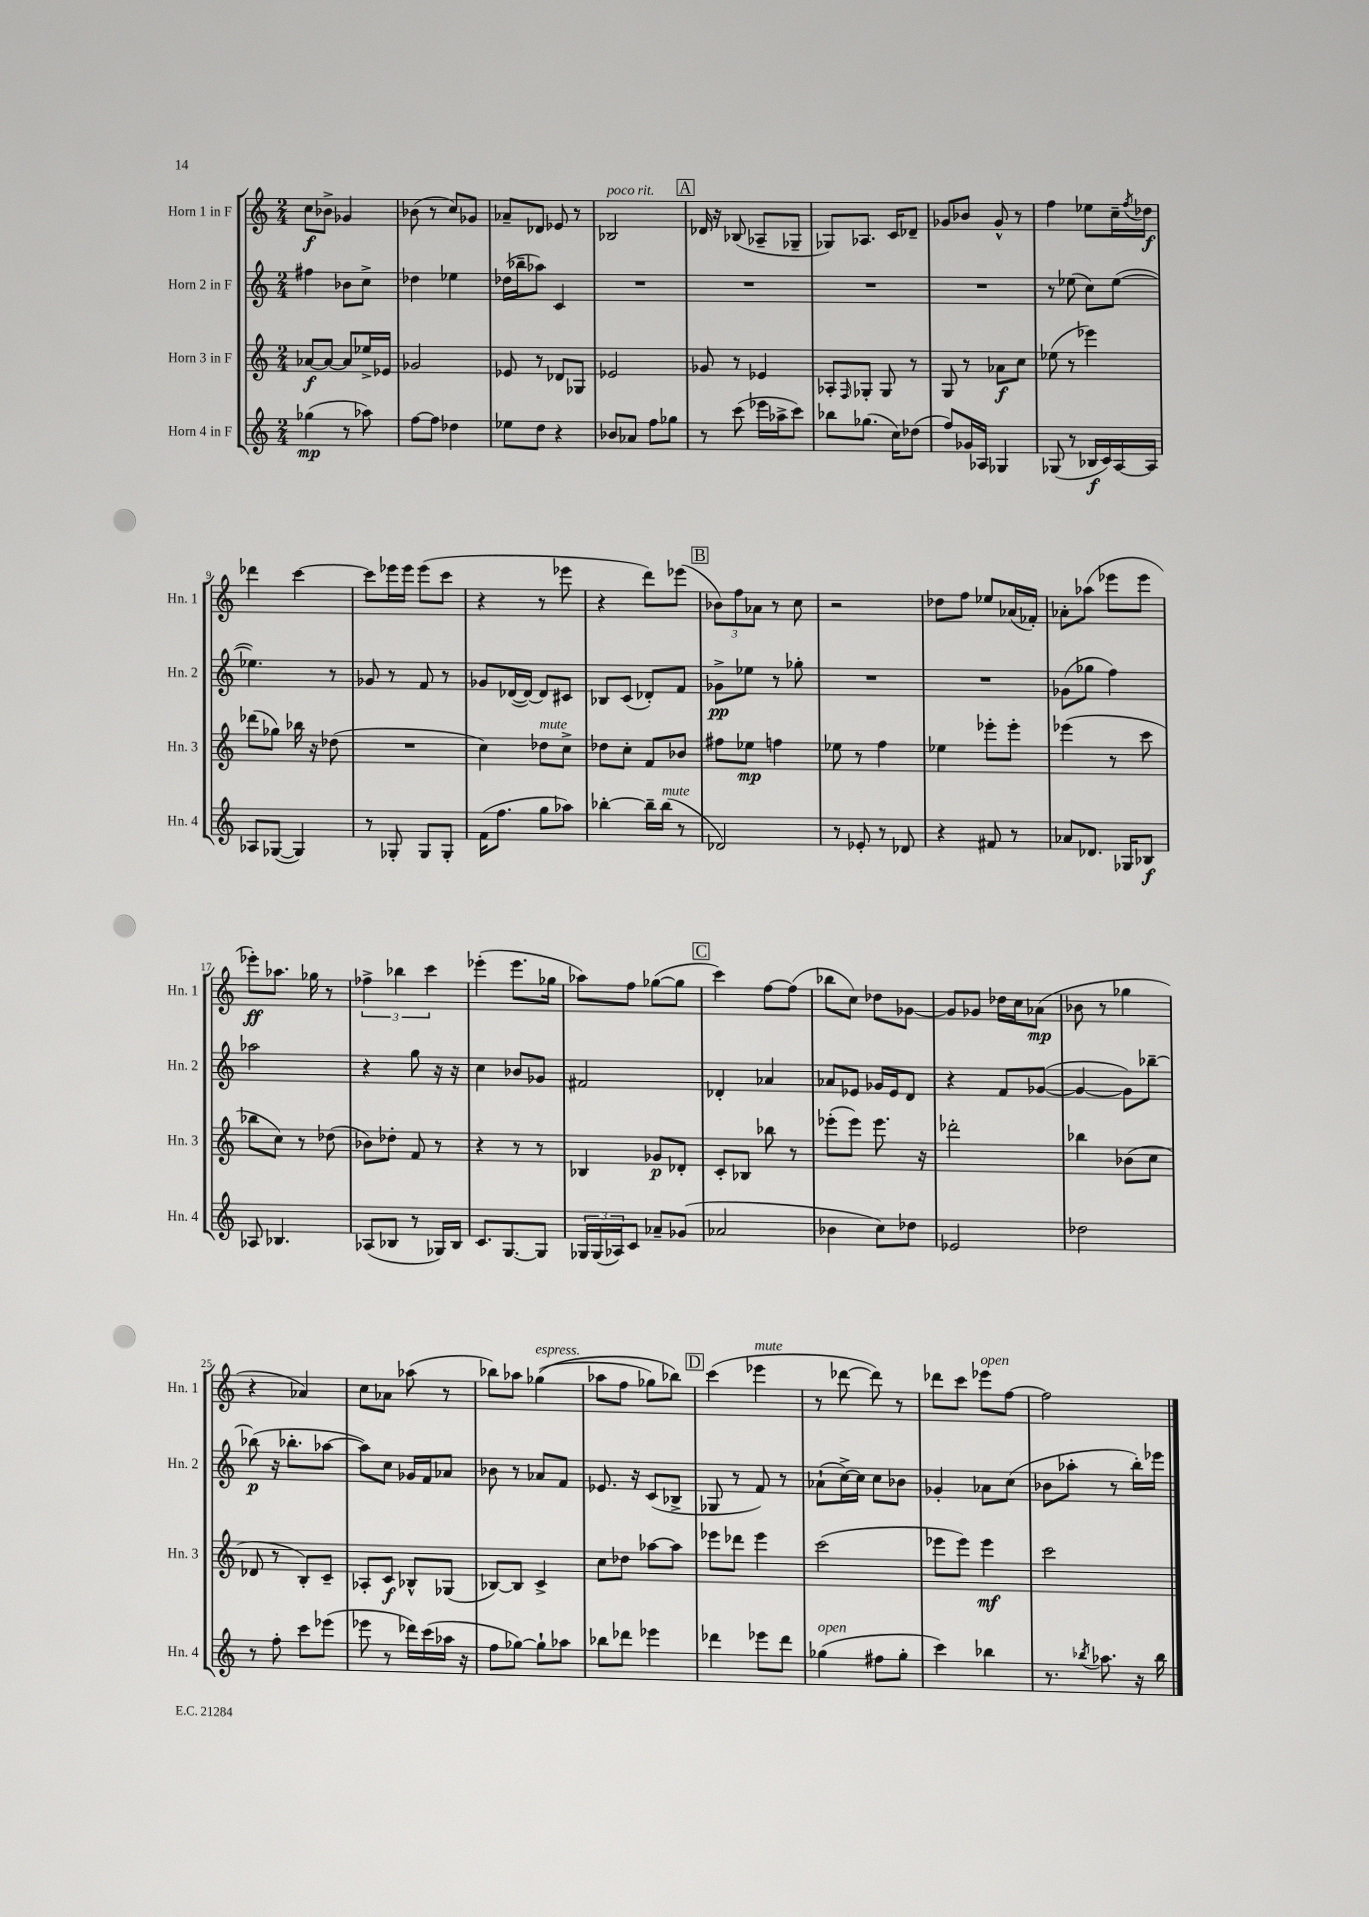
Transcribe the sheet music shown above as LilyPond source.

<<
\new StaffGroup <<
\new Staff = "s0" \with { instrumentName = "Horn 1 in F" shortInstrumentName = "Hn. 1" } {
    \clef treble \key c \major \numericTimeSignature \time 2/4
    c''8\f bes'8-> ges'4 |
    bes'8( r8 c''8) ges'8 |
    aes'8-- des'8 ees'8 r8 |
    bes2^\markup { \italic "poco rit." } |
    \mark \markup { \box "A" } des'16 r16 bes8( aes8-- ges8-- |
    ges8) aes8. c'16 des'8-- |
    ges'8 bes'8 ges'8-^ r8 |
    f''4 ees''8 c''16-- \acciaccatura { f''8 } des''16\f |
    des'''4 c'''4~ |
    c'''8 ees'''16 ees'''16 ees'''8( c'''8 |
    r4 r8 ees'''8 |
    r4 d'''8) ees'''8( |
    \mark \markup { \box "B" } \tuplet 3/2 { bes'8) f''8 aes'8 } r8 c''8 |
    r2 |
    des''8 f''8 ees''8 aes'16( fes'16-.) |
    aes'8-. aes''8( ees'''8 ees'''8 |
    ees'''8-.\ff) aes''8. ges''16 r8 |
    \tuplet 3/2 { fes''4-> bes''4 c'''4 } |
    ees'''4-.( ees'''8. ges''16 |
    aes''8) f''8 ges''8~( ges''8 |
    \mark \markup { \box "C" } c'''4) f''8~ f''8( |
    bes''8 c''8) des''8 ges'8~ |
    ges'8 ges'8 des''16 c''16 aes'8\mp( |
    bes'8 r8 ges''4 |
    r4 aes'4) |
    c''8 aes'8 aes''8( r8 |
    bes''8) aes''8 ges''4^\markup { \italic "espress." }(\( |
    aes''8 f''8 ges''8) bes''8\) |
    \mark \markup { \box "D" } c'''4( ees'''4^\markup { \italic "mute" } |
    r8 des'''8~ des'''8) r8 |
    des'''8 c'''8 ees'''8^\markup { \italic "open" } f''8~ |
    f''2 \bar "|." |
}
\new Staff = "s1" \with { instrumentName = "Horn 2 in F" shortInstrumentName = "Hn. 2" } {
    \clef treble \key c \major \numericTimeSignature \time 2/4
    fis''4 bes'8 c''8-> |
    des''4 ees''4 |
    des''16( bes''16-- aes''8) c'4 |
    R2 |
    \mark \markup { \box "A" } R2 |
    R2 |
    R2 |
    r8 ees''8( c''8) ees''8~( |
    ees''4.) r8 |
    ges'8 r8 f'8 r8 |
    ges'8 des'16~( des'16~) des'8 cis'8 |
    bes8 c'8( des'8-.) f'8 |
    \mark \markup { \box "B" } ges'8->\pp ees''8 r8 ges''8-. |
    R2 |
    R2 |
    ges'8( ges''8 f''4) |
    aes''2 |
    r4 g''8 r16 r16 |
    c''4 bes'8 ges'8 |
    fis'2 |
    \mark \markup { \box "C" } des'4-. aes'4 |
    aes'8 ees'8 ges'16 ees'16 d'8 |
    r4 f'8 ges'8~( |
    ges'4~ ges'8) bes''8~-- |
    bes''8\p( r16 bes''8.-. aes''8~ |
    aes''8) c''8 ges'16 f'16 aes'8 |
    bes'8 r8 aes'8 f'8 |
    ees'8. r16 c'8( bes8-> |
    \mark \markup { \box "D" } ges8 r8 f'8) r8 |
    aes'8-!( c''16~->) c''16 c''8 bes'8 |
    ges'4-. aes'8 c''8( |
    bes'8 aes''8-. r8 b''16-.) ees'''16 \bar "|." |
}
\new Staff = "s2" \with { instrumentName = "Horn 3 in F" shortInstrumentName = "Hn. 3" } {
    \clef treble \key c \major \numericTimeSignature \time 2/4
    aes'8~\f aes'8~ aes'8 ees''16-> ees'16 |
    ges'2 |
    ees'8 r8 des'8 ges8 |
    ees'2 |
    \mark \markup { \box "A" } ges'8 r8 ees'4 |
    aes8-. \grace { f16 } ges8-. ges8 r8 |
    g8 r8 aes'8\f c''8 |
    ees''8( r8 ees'''4) |
    des'''8( ges''8) bes''16 r16 des''8( |
    R2 |
    c''4) des''8^\markup { \italic "mute" } c''8-> |
    des''8 c''8-. f'8 bes'8 |
    \mark \markup { \box "B" } fis''8 ees''8\mp f''4 |
    ees''8 r8 f''4 |
    ees''4 ees'''8-. ees'''8-. |
    ees'''4( r8 c'''8 |
    bes''8 c''8) r8 des''8( |
    bes'8) des''8-. f'8 r8 |
    r4 r8 r8 |
    bes4 ges'8\p des'8-. |
    \mark \markup { \box "C" } c'8-. bes8 bes''8 r8 |
    ees'''8-.( ees'''8) ees'''8. r16 |
    des'''2-. |
    bes''4 bes'8( c''8 |
    des'8 r8 b8-.) c'8-- |
    aes8-. c'8\f bes8-^ ges8( |
    bes8~) bes8 c'4-> |
    c''8 des''8 aes''8~ aes''8 |
    \mark \markup { \box "D" } ees'''8 des'''8 ees'''4 |
    c'''2( |
    ees'''8 ees'''8) ees'''4\mf |
    c'''2 \bar "|." |
}
\new Staff = "s3" \with { instrumentName = "Horn 4 in F" shortInstrumentName = "Hn. 4" } {
    \clef treble \key c \major \numericTimeSignature \time 2/4
    ges''4\mp( r8 aes''8) |
    f''8~ f''8 des''4 |
    ees''8 d''8 r4 |
    bes'8 aes'8 f''8 ges''8 |
    \mark \markup { \box "A" } r8 c'''8( ees'''16 aes''16-> c'''8) |
    bes''8 ges''8.( c''16) des''8( |
    f''8) ges'16 aes16 ges4 |
    ges8( r8 bes16\f c'16) a16~ a16 |
    aes8 ges8~( ges4) |
    r8 ges8-. ges8 ges8-. |
    f'16( f''8. g''8 aes''8) |
    bes''4~-. bes''16-- bes''16^\markup { \italic "mute" }( r8 |
    \mark \markup { \box "B" } des'2) |
    r8 ees'8-. r8 des'8 |
    r4 fis'8 r8 |
    aes'8 des'8. ges16 bes8\f |
    aes8 bes4. |
    aes8( bes8 r8 ges16) bes16 |
    c'8. g8.~ g8 |
    \tuplet 3/2 { ges16 ges16( aes16) } c'8 aes'8-- ges'8( |
    \mark \markup { \box "C" } aes'2 |
    bes'4 c''8) des''8 |
    ees'2 |
    des''2 |
    r8 f''8-. c'''8 ees'''8( |
    ees'''8 r8 des'''16) c'''16( aes''16 r16 |
    f''8 ges''8~) ges''8-! aes''8 |
    bes''8 des'''8 ees'''4 |
    \mark \markup { \box "D" } des'''4 ees'''8 des'''8 |
    ges''4^\markup { \italic "open" }( fis''8 ges''8-. |
    c'''4) bes''4 |
    r8. \acciaccatura { bes''8 } aes''8. r16 bes''16 \bar "|." |
}
>>
>>
